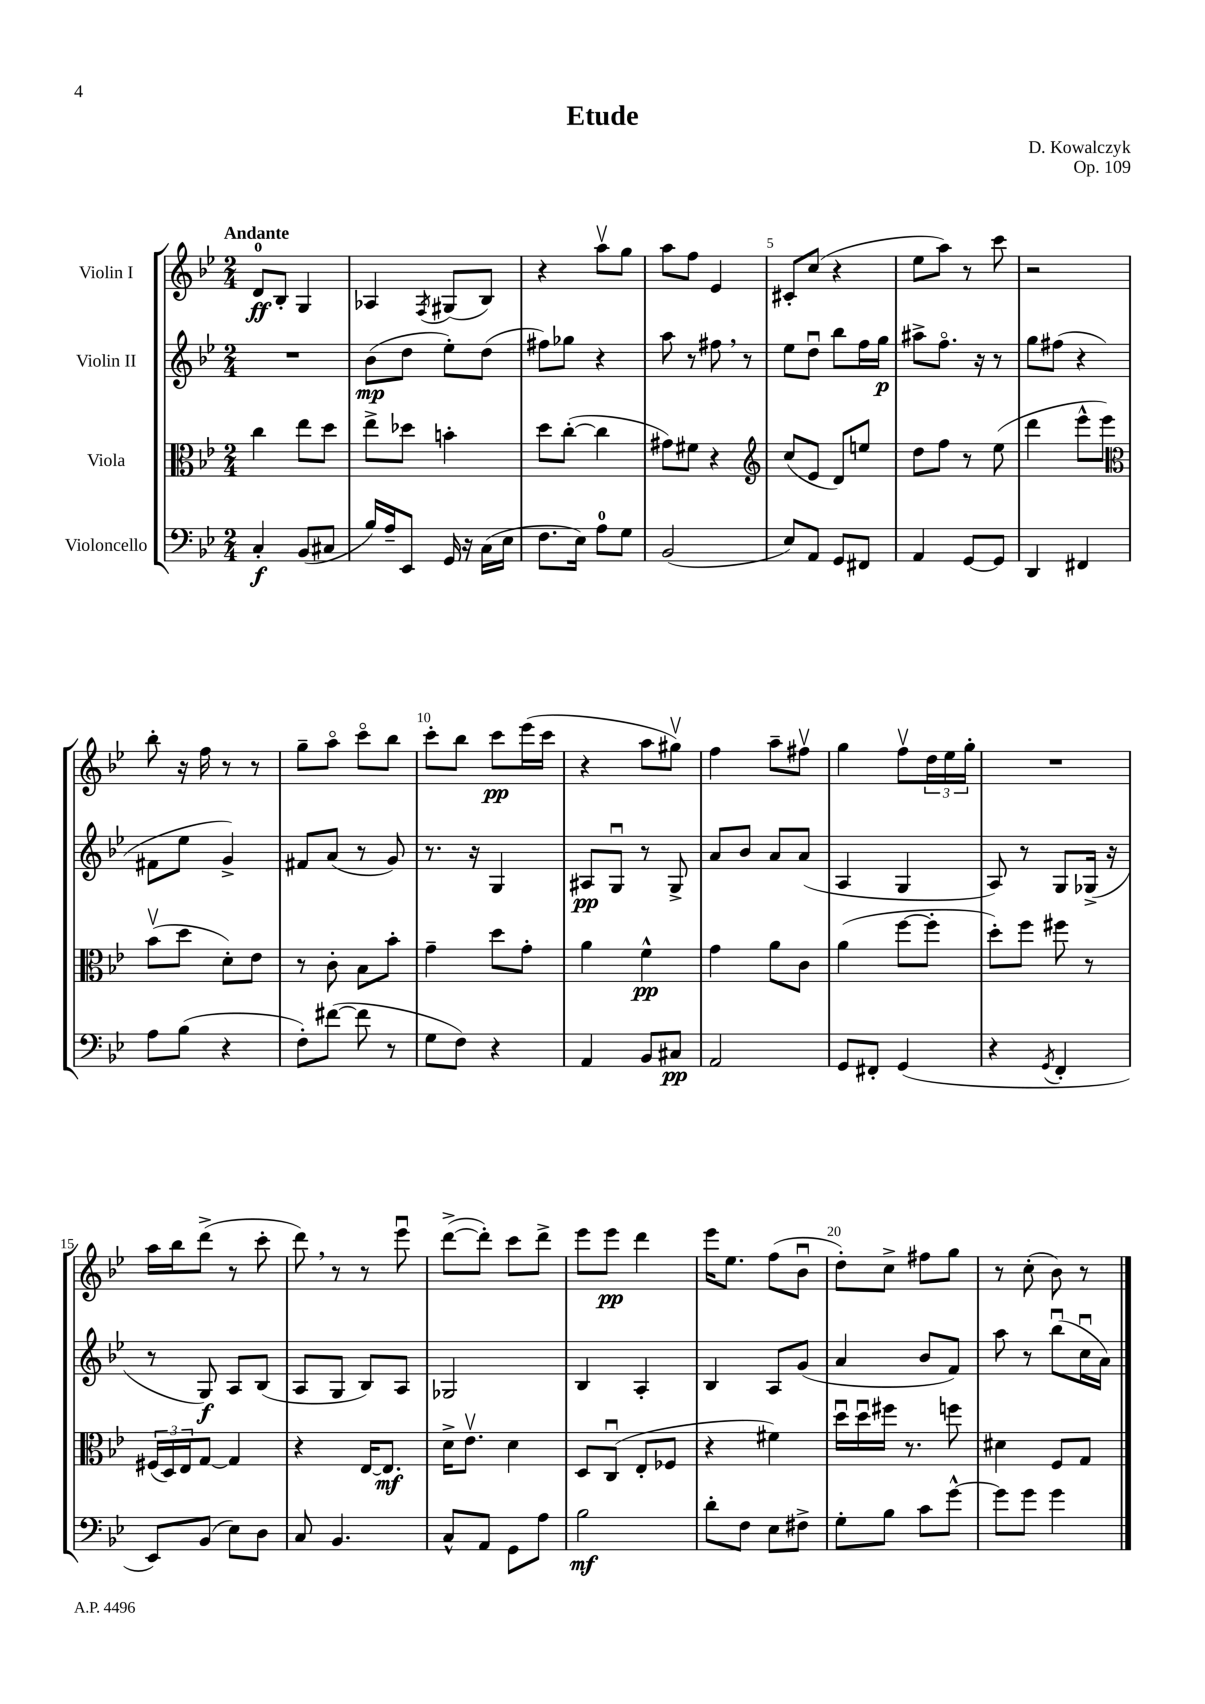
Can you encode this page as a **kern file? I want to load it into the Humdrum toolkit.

**kern	**dynam	**kern	**dynam	**kern	**dynam	**kern	**dynam
*part4	*part4	*part3	*part3	*part2	*part2	*part1	*part1
*staff4	*staff4	*staff3	*staff3	*staff2	*staff2	*staff1	*staff1
*I"Violoncello	*	*I"Viola	*	*I"Violin II	*	*I"Violin I	*
*clefF4	*	*clefC3	*	*clefG2	*	*clefG2	*
*k[b-e-]	*	*k[b-e-]	*	*k[b-e-]	*	*k[b-e-]	*
*M2/4	*	*M2/4	*	*M2/4	*	*M2/4	*
=1	=1	=1	=1	=1	=1	=1	=1
!	!	!	!	!	!	!LO:TX:a:B:t=Andante	!
4C'/	f	4cc\	.	2r	.	8d/L	ff
.	.	.	.	.	.	8B-'/J	.
(8BB-/L	.	8ee-\L	.	.	.	4G/	.
8C#X/J	.	8dd\J	.	.	.	.	.
=2	=2	=2	=2	=2	=2	=2	=2
16B-/LL)	.	8ee-^\L	.	(8b-\L	mp	4A-X/	.
16A~/J	.	.	.	.	.	.	.
8EE-/J	.	8dd-X\J	.	8dd\J	.	.	.
.	.	.	.	.	.	8qF/	.
16GG/	.	4bn'\	.	8ee-'\L)	.	(8G#X/L	.
16r	.	.	.	.	.	.	.
(16C\LL	.	.	.	(8dd\J	.	8B-/J)	.
16E-\JJ	.	.	.	.	.	.	.
=3	=3	=3	=3	=3	=3	=3	=3
8.F\L	.	8dd\L	.	8ff#X\L)	.	4r	.
.	.	([8cc'\J	.	8gg-X\J	.	.	.
16E-\Jk)	.	.	.	.	.	.	.
8A\L	.	4cc\]	.	4r	.	8aav\L	.
8G\J	.	.	.	.	.	8gg\J	.
=4	=4	=4	=4	=4	=4	=4	=4
(2BB-/	.	8g#X\L)	.	8aa\	.	8aa\L	.
.	.	8f#X\J	.	8r	.	8ff\J	.
.	.	4r	.	8ff#X,\	.	4e-/	.
.	.	.	.	8r	.	.	.
=5	=5	=5	=5	=5	=5	=5	=5
*	*	*clefG2	*	*	*	*	*
8E-/L)	.	(8cc/L	.	8ee-\L	.	8c#X'/L	.
8AA/J	.	8e-/J	.	8ddu\J	.	(8cc/J	.
8GG/L	.	8d/L)	.	8bb-\L	.	4r	.
8FF#X/J	.	8een/J	.	16ff\L	.	.	.
.	.	.	.	16gg\JJ	p	.	.
=6	=6	=6	=6	=6	=6	=6	=6
4AA/	.	8dd\L	.	8aa#X^\L	.	8ee-\L	.
.	.	8ff\J	.	8.ff\J	.	8aa\J)	.
[8GG/L	.	8r	.	.	.	8r	.
.	.	.	.	16r	.	.	.
8GG/J]	.	(8ee-\	.	8r	.	8ccc\	.
=7	=7	=7	=7	=7	=7	=7	=7
4DD/	.	4ddd\	.	8gg\L	.	2r	.
.	.	.	.	(8ff#X\J	.	.	.
4FF#X/	.	8eee-^^\L	.	4r	.	.	.
.	.	8eee-\J)	.	.	.	.	.
!!LO:LB:g=z
=8	=8	=8	=8	=8	=8	=8	=8
*	*	*clefC3	*	*	*	*	*
8A\L	.	(8b-v\L	.	8f#X\L	.	8bb-'\	.
(8B-\J	.	8dd\J	.	8ee-\J	.	16r	.
.	.	.	.	.	.	16ff\	.
4r	.	8d'\L)	.	4g^/)	.	8r	.
.	.	8e-\J	.	.	.	8r	.
=9	=9	=9	=9	=9	=9	=9	=9
8F'\L)	.	8r	.	8f#X/L	.	8gg~\L	.
([8f#X\J	.	8c'\	.	(8a/J	.	8aa\J	.
8f#\]	.	8B-\L	.	8r	.	8ccc\L	.
8r	.	8b-'\J	.	8g/)	.	8bb-\J	.
=10	=10	=10	=10	=10	=10	=10	=10
8G\L	.	4g~\	.	8.r	.	8ccc'\L	.
8F\J)	.	.	.	.	.	8bb-\J	.
.	.	.	.	16r	.	.	.
4r	.	8dd\L	.	4G/	.	8ccc\L	pp
.	.	8g'\J	.	.	.	(16eee-\L	.
.	.	.	.	.	.	16ccc\JJ	.
=11	=11	=11	=11	=11	=11	=11	=11
4AA/	.	4a\	.	8A#X/L	pp	4r	.
.	.	.	.	8Gu/J	.	.	.
8BB-/L	.	4f^^\	pp	8r	.	8aa\L	.
8C#X/J	pp	.	.	8G^/	.	8gg#Xv\J)	.
=12	=12	=12	=12	=12	=12	=12	=12
2AA/	.	4g\	.	8a/L	.	4ff\	.
.	.	.	.	8b-/J	.	.	.
.	.	8a\L	.	8a/L	.	8aa~\L	.
.	.	8c\J	.	(8a/J	.	8ff#Xv\J	.
=13	=13	=13	=13	=13	=13	=13	=13
8GG/L	.	(4a\	.	4A/	.	4gg\	.
8FF#X'/J	.	.	.	.	.	.	.
(4GG/	.	[8ff\L	.	4G/	.	8ffv\L	.
.	.	8ff'\J]	.	.	.	24dd\L	.
.	.	.	.	.	.	24ee-\	.
.	.	.	.	.	.	24gg'\JJ	.
=14	=14	=14	=14	=14	=14	=14	=14
4r	.	8dd'\L)	.	8A/)	.	2r	.
.	.	8ff\J	.	8r	.	.	.
8qGG/	.	.	.	.	.	.	.
4FF'/	.	8ff#X\	.	8G/L	.	.	.
.	.	8r	.	(16G-X^/Jk	.	.	.
.	.	.	.	16r	.	.	.
!!LO:LB:g=z
=15	=15	=15	=15	=15	=15	=15	=15
8EE-/L)	.	(24F#X/LL	.	8r	.	16aa\LL	.
.	.	24D/)	.	.	.	.	.
.	.	.	.	.	.	16bb-\J	.
.	.	24E-/J	.	.	.	.	.
(8BB-/J	.	[8G/J	.	8G/)	f	(8ddd^\J	.
8E-\L)	.	4G/]	.	8A/L	.	8r	.
8D\J	.	.	.	(8B-/J	.	8ccc'\	.
=16	=16	=16	=16	=16	=16	=16	=16
8C/	.	4r	.	8A/L	.	8ddd,\)	.
4.BB-/	.	.	.	8G/J	.	8r	.
.	.	[16E-/KL	.	8B-/L)	.	8r	.
.	.	8.E-/J]	mf	.	.	.	.
.	.	.	.	8A/J	.	8eee-u\	.
=17	=17	=17	=17	=17	=17	=17	=17
8C^^/L	.	16d^\KL	.	2G-X/	.	([8ddd^\L	.
.	.	8.e-v\J	.	.	.	.	.
8AA/J	.	.	.	.	.	8ddd'\J])	.
8GG\L	.	4d\	.	.	.	8ccc\L	.
8A\J	.	.	.	.	.	8ddd^\J	.
=18	=18	=18	=18	=18	=18	=18	=18
2B-\	mf	8D/L	.	4B-/	.	8eee-\L	.
.	.	(8Cu/J	.	.	.	8eee-\J	pp
.	.	8E-'/L	.	4A'/	.	4ddd\	.
.	.	8F-X/J	.	.	.	.	.
=19	=19	=19	=19	=19	=19	=19	=19
8d'\L	.	4r	.	4B-/	.	16eee-\KL	.
.	.	.	.	.	.	8.ee-\J	.
8F\J	.	.	.	.	.	.	.
8E-\L	.	4f#X\)	.	8A/L	.	(8ff\L	.
8F#X^\J	.	.	.	(8g/J	.	8b-u\J	.
=20	=20	=20	=20	=20	=20	=20	=20
8G'\L	.	16ddu\LL	.	4a/	.	8dd'\L)	.
.	.	16ddu\	.	.	.	.	.
8B-\J	.	16ff#X\JJ	.	.	.	8cc^\J	.
.	.	8.r	.	.	.	.	.
8c\L	.	.	.	8b-/L	.	8ff#X\L	.
[8g^^\J	.	8ffn\	.	8f/J)	.	8gg\J	.
=21	=21	=21	=21	=21	=21	=21	=21
8g\L]	.	4d#X\	.	8aa\	.	8r	.
8g\J	.	.	.	8r	.	(8cc'\	.
4g\	.	8F/L	.	(8bb-u\L	.	8b-\)	.
.	.	8G/J	.	16ccu\L	.	8r	.
.	.	.	.	16a\JJ)	.	.	.
==	==	==	==	==	==	==	==
*-	*-	*-	*-	*-	*-	*-	*-
